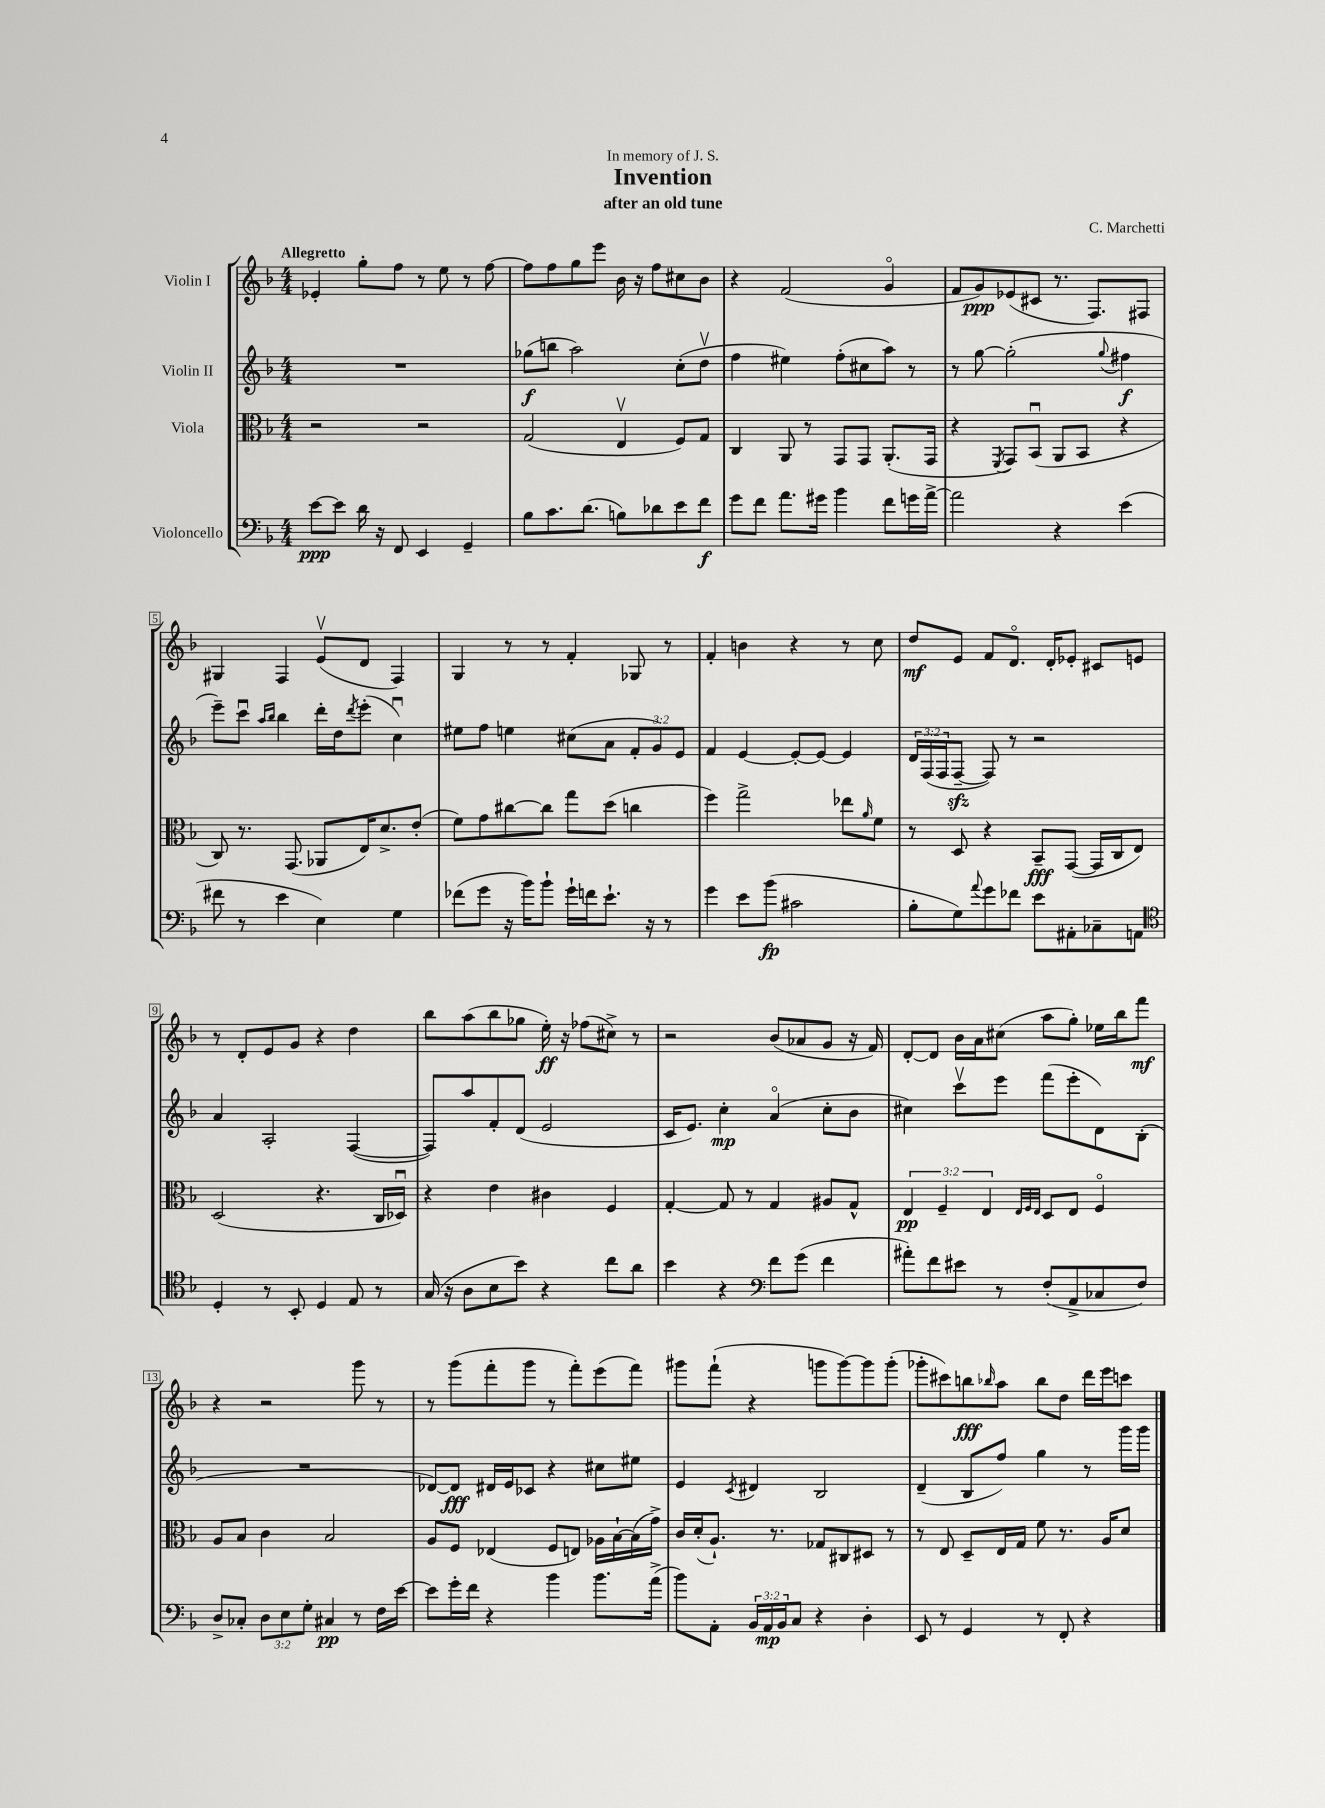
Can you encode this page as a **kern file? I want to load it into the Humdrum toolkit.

**kern	**kern	**kern	**kern
*staff4	*staff3	*staff2	*staff1
*clefF4	*clefC3	*clefG2	*clefG2
*k[b-]	*k[b-]	*k[b-]	*k[b-]
*M4/4	*M4/4	*M4/4	*M4/4
[8e	2r	1r	4e-'
8e]	.	.	.
16d	.	.	8gg'
16r	.	.	.
8FF	.	.	8ff
4EE	2r	.	8r
.	.	.	8ee
4GG~	.	.	8r
.	.	.	[8ff
=	=	=	=
8B-	(2G	(8gg-	8ff]
8.c	.	8bb	8ff
.	.	2aa)	8gg
(8.d	.	.	.
.	.	.	8eee
8B)	4Ev	.	16b-
.	.	.	16r
8d-	.	.	8ff
8e	8F)	(8cc'	8cc#
8f	8G	8ddv	8b-
=	=	=	=
8g	4C	4ff	4r
8f	.	.	.
8.a	8AA	4ee#)	(2f
.	8r	.	.
16g#	.	.	.
4b-	8GG	(8ff'	.
.	8GG	8cc#	.
8f	(8.AA'	8aa)	4go
16g	.	8r	.
[16a^	16GG	.	.
=	=	=	=
2a]	4r	8r	8f
.	.	[8gg	8g)
.	8qFF	.	.
.	8GG)	(2gg']	(8e-
.	(8BB-u	.	8c#
4r	8AA	.	8.r
.	8BB-	.	.
.	.	.	8.F)
.	.	8qqgg	.
(4e	4r	4ff#	.
.	.	.	8F#
=	=	=	=
8f#	8C)	8eee~)	4G#
8r	8.r	8cccu	.
.	.	16qqaa	.
.	.	16qqbb-	.
4e	.	4bb-	4F
.	(8.GG	.	.
4E)	8AA-	16ddd'	(8ev
.	.	16dd	.
.	.	8qddd	.
.	16E)	(8eee'	8d
.	8.d^	.	.
4G	.	4ccu)	4F)
.	(8e'	.	.
=	=	=	=
(8f-	8f)	8ee#	4G
8g	8g	8ff	.
16r	[8cc#	4ee	8r
16b-)	.	.	.
8b-`	8cc#]	.	8r
16g`	8gg	(8cc#	4f'
16f	.	.	.
8.e`	(8dd	8a	.
.	4cc	12f'	8G-
16r	.	.	.
.	.	12g)	.
8r	.	.	8r
.	.	12e	.
=	=	=	=
4g	4ff)	4f	4f'
8e	2gg^	[4e	4b
(8b-	.	.	.
2c#	.	8e'_	4r
.	.	8e_	.
.	8ee-	4e]	8r
.	16qqa	.	.
.	8f	.	8cc
=	=	=	=
8B-'	8r	24d	8dd
.	.	(24F	.
.	.	24F	.
8G)	8D	[8F~	8e
8qqa	.	.	.
8g	4r	8F])	8f
8f-	.	8r	8.do
8e	8BB-~	2r	.
.	.	.	16d'
8AA#'	([8GG	.	8e-'
8C-~	16GG]	.	8c#
.	16C	.	.
8AA	8E)	.	8e
=	=	=	=
*clefC4	*	*	*
4D'	(2D	4a	8r
.	.	.	8d'
8r	.	2A'	8e
8BB-'	.	.	8g
4D	4.r	.	4r
8E	.	([4F	4dd
8r	16C	.	.
.	16D-u)	.	.
=	=	=	=
(16G	4r	8F])	8bb-
16r	.	.	.
8A	.	8aa	(8aa
8B-	4e	8f'	8bb-
8b-)	.	(8d	8gg-
4r	4c#	2e	16ee')
.	.	.	16r
.	.	.	(8ff-
8cc	4F	.	8cc#^)
8a	.	.	8r
=	=	=	=
4b-	[4G'	16c	2r
.	.	8.e)	.
4r	8G]	4cc'	.
.	8r	.	.
*clefF4	*	*	*
8f	4G	(4ao	(8b-
(8g	.	.	8a-
4f	8A#	8cc'	8g
.	8G^^	8b-	16r
.	.	.	16f)
=	=	=	=
8a#')	6E	4cc#)	[8d'
8f	.	.	8d]
.	6F~	.	.
8e#	.	8cccv	16b-
.	.	.	16a
.	6E	.	.
8r	.	8eee	(8cc#
.	32qqE	.	.
.	32qqF	.	.
.	32qqE	.	.
(8F'	8D	(8fff	8aa
8AA^	8E	8eee'	8gg')
8C-	4Fo	8d)	16ee-
.	.	.	16bb-
8F)	.	(8B-'	8fff
=	=	=	=
8D^	8A	1r	4r
8C-'	8B-	.	.
12D	4c	.	2r
12E	.	.	.
12G'	.	.	.
4C#	2B-	.	.
8r	.	.	8ggg
16F	.	.	8r
[16e	.	.	.
=	=	=	=
8e]	8A	[8d-)	8r
16g'	8F	8d-]	(8ggg
16f	.	.	.
4r	(4E-	16d#	8fff'
.	.	16e	.
.	.	8c-	8ggg
4b-	8F	4r	8r
.	8E)	.	8fff')
8.b-	16A-	8cc#	(8eee
.	[16B-`	.	.
.	(16B-]	8ee#	8fff)
(16a^	16g^)	.	.
=	=	=	=
8b-)	16c	4e	8ggg#
.	(16d'	.	.
8AA'	8.A`)	.	(8fff`
.	.	8qc	.
24BB-	.	4d#	4r
24AA	.	.	.
.	8.r	.	.
24BB-	.	.	.
8C	.	.	.
4r	8G-	2B-	8ggg
.	8C#	.	[8ggg)
4D'	8D#	.	8ggg]
.	8r	.	(8ggg'
=	=	=	=
8EE	8r	(4d~	8ggg-'
8r	8E	.	8ccc#)
4GG	8D~	8B-	8bb
.	.	.	16qqbb-
.	16E	8ff)	8aa
.	16G	.	.
8r	8f	4gg	8bb-
8FF'	8.r	.	8dd
4r	.	8r	16ddd
.	16A	.	16eee
.	8d	16ggg	8ccc
.	.	16ggg	.
==	==	==	==
*-	*-	*-	*-
